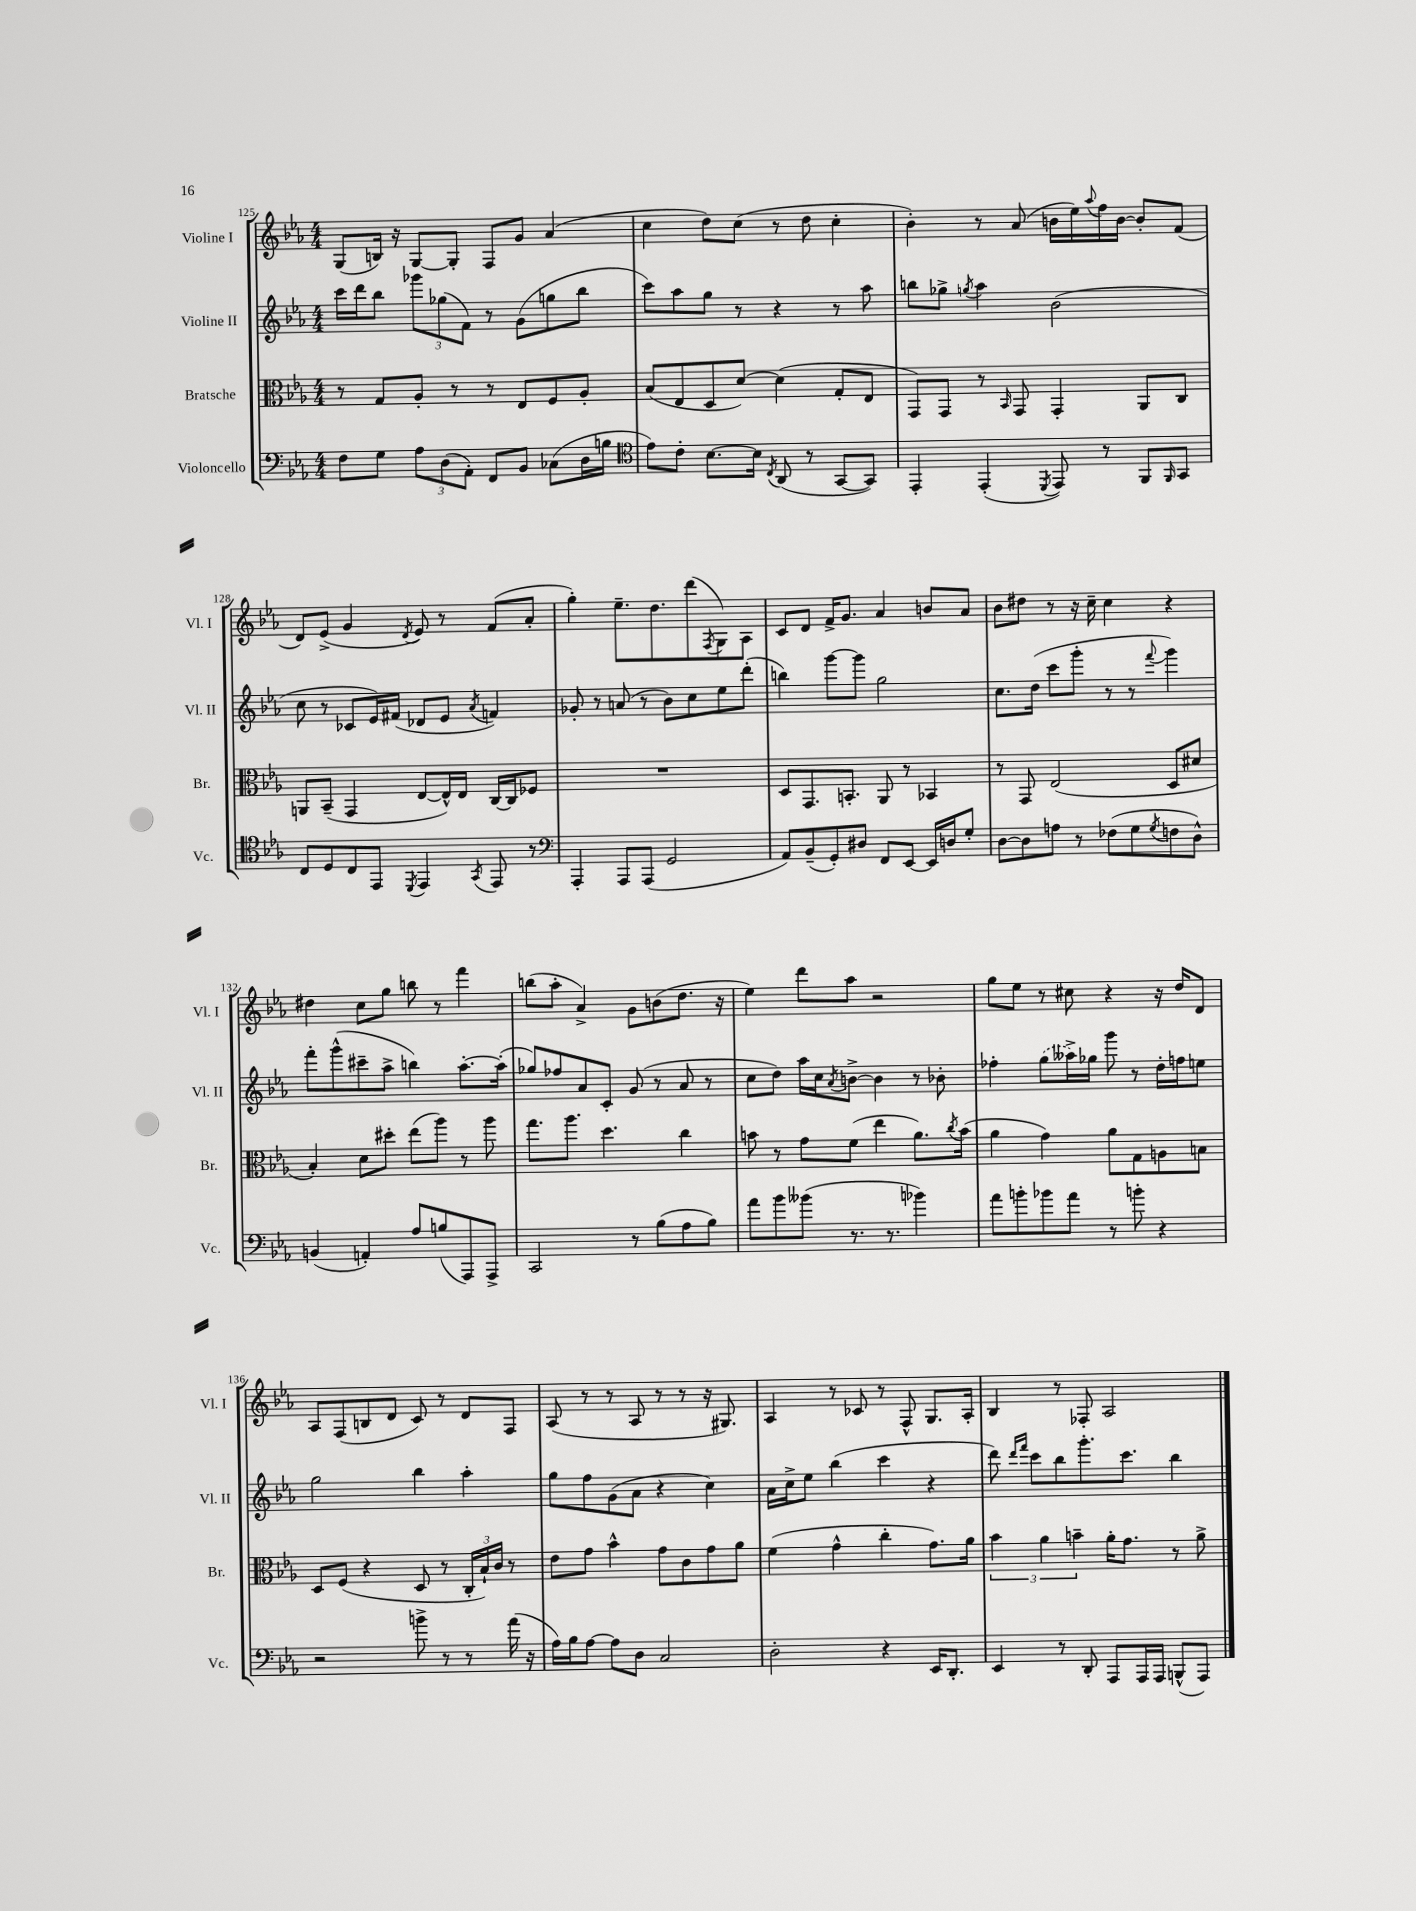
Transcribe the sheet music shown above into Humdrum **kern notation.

**kern	**kern	**kern	**kern
*staff4	*staff3	*staff2	*staff1
*clefF4	*clefC3	*clefG2	*clefG2
*k[b-e-a-]	*k[b-e-a-]	*k[b-e-a-]	*k[b-e-a-]
*M4/4	*M4/4	*M4/4	*M4/4
8F	8r	16ccc	(8G
.	.	16ddd	.
8G	8G	8bb-	16B)
.	.	.	16r
12A-	8A-'	12ggg-	[8G
(12D	.	(12gg-	.
.	8r	.	8G']
12AA-')	.	12f)	.
8FF	8r	8r	8F
8BB-	8E-	(8g	8g
(8C-	8F	8gg	(4a-
16D	8A-'	8bb-	.
16B	.	.	.
=	=	=	=
*clefC4	*	*	*
8e-)	(8B-	8ccc)	4cc
8c'	8E-	8aa-	.
[8.B-	8D	8gg	8dd)
.	[8d)	8r	(8cc
16B-]	.	.	.
8qC	.	.	.
(8AA-	(4d]	4r	8r
8r	.	.	8dd
[8GG	8G'	8r	4cc'
8GG])	8E-	8aa-	.
=	=	=	=
4EE-'	8GG)	8bb	4b-')
.	8GG	8gg-^	.
.	.	8qgg	.
(4EE-'	8r	4aa-	8r
.	16qqBB-	.	.
.	8GG	.	(8a-
8qDD	.	.	.
8EE-)	4GG'	(2b-	16b
.	.	.	16ee-)
.	.	.	8qqaa-
8r	.	.	16ff
.	.	.	[16b
8FF	8AA-	.	8b']
16qqFF	.	.	.
8GG	8C	.	(8f
=	=	=	=
8C	8AA	8cc	8d)
8D	(8BB-~	8r	(8e-^
8C	4GG	8c-	4g
8EE-	.	16e-)	.
.	.	(16f#	.
8qDD	.	.	8qd
4EE-	[8E-	8d-	8e-)
.	16E-^^])	8e-	8r
.	16E-	.	.
8qGG	.	8qa-	.
8EE-	[16C	4f)	(8f
.	16C]	.	.
8r	8F-	.	8a-'
=	=	=	=
*clefF4	*	*	*
4AAA-'	1r	8g-'	4gg')
.	.	8r	.
8AAA-	.	(8a	8.ee-~
(8AAA-	.	8r	.
.	.	.	8.dd
2GG	.	8b-)	.
.	.	8cc	(8ddd
.	.	.	8qF
.	.	8ee-	8G)
.	.	(8ddd'	8A-
=	=	=	=
8AA-)	8D	4bb)	8c
(8BB-~	8.GG	.	8d
8GG')	.	[8ggg	16f^
.	8.BB'	.	8.g
8D#	.	8ggg]	.
8FF	8AA-	2gg	4a-
[8EE-	8r	.	.
16EE-]	4BB-	.	8b
16D	.	.	.
8G'	.	.	8a-
=	=	=	=
[8D	8r	8.cc	8b-
8D]	8GG	.	8dd#
.	.	(16dd	.
8A	(2E-	8ccc	8r
8r	.	8ggg'	16r
.	.	.	16cc~
(8F-	.	8r	4cc
8G	.	8r	.
8qG	.	8qqfff	.
8F	8D	4ggg)	4r
8D^^)	8d#	.	.
=	=	=	=
(4BB	4B-')	8fff'	4dd#
.	.	(8ggg^^	.
4AA')	8d	8ccc#~	8cc
.	8dd#'	8aa-^	8gg
8A-	(8ee-	4bb)	8bb
(8B	8aa-)	.	8r
8AAA-)	8r	[8.aa-'	4fff
8AAA-^	8aa-	.	.
.	.	(16aa-']	.
=	=	=	=
2CC	8.gg	8gg-)	(8bb
.	.	8ff-	8aa-'
.	8.aa-	.	.
.	.	8a-	4a-^)
.	4.dd	8c'	.
8r	.	(8g	8g
(8B-	.	8r	(8b
8A-	4cc	8a-	8.dd
8B-)	.	8r	.
.	.	.	16r
=	=	=	=
8a-	8b	8cc	4ee-)
8b-	8r	8dd)	.
(8b--	8g	16aa-	8ddd
.	.	16cc	.
.	.	8qa-	.
8.r	(8f	[8b^	8aa-
.	4ee-	4b]	2r
8.r	.	.	.
4b-)	8.a-)	8r	.
.	.	8b-'	.
.	8qcc	.	.
.	(16b	.	.
=	=	=	=
8a-	4a-	4ff-'	8gg
8b'	.	.	8ee-
8b-	4g)	(8gg	8r
8a-	.	16aa--^)	8cc#
.	.	16gg-	.
8r	8a-	8ggg	4r
8b'	8G	8r	.
4r	8A	16dd'	16r
.	.	16ff	16dd
.	8B	8ee	8d
=	=	=	=
2r	8D	2gg	8A-
.	(8F	.	(8F
.	4r	.	8B
.	.	.	8d
8b^	8D	4bb-	8c)
8r	8r	.	8r
8r	24C'	4aa-'	8d
.	24B-`)	.	.
.	24c	.	.
(16a-	8r	.	8F
16r	.	.	.
=	=	=	=
16A-)	8e-	8gg	(8A-
16B-	.	.	.
[8A-	8g	8ff	8r
8A-]	4b-^^	(8g	8r
8D	.	8a-	8A-
2C	8g	4r	8r
.	8c	.	8r
.	8g	4cc)	16r
.	.	.	8.G#)
.	8a-	.	.
=	=	=	=
2D'	(4f	16a-	4A-
.	.	16cc^	.
.	.	8ee-	.
.	4g^^	(4bb-	8r
.	.	.	8c-
4r	4cc'	4ccc	8r
.	.	.	8F^^
16EE-	8.g)	4r	8.G
8.DD'	.	.	.
.	16a-	.	16A-'
=	=	=	=
4EE-	6b-	8ddd)	4B-
.	.	16qqddd	.
.	.	16qqfff	.
.	.	8ccc	.
.	6a-	.	.
8r	.	8bb-	8r
.	6b~	.	.
8DD'	.	8.ggg'	8F-'
8AAA-	16a-'	.	2A-
.	8.g	8.ccc	.
16AAA-	.	.	.
16AAA-	.	.	.
(8BBB^^	8r	4bb-	.
8AAA-)	8a-^	.	.
==	==	==	==
*-	*-	*-	*-
